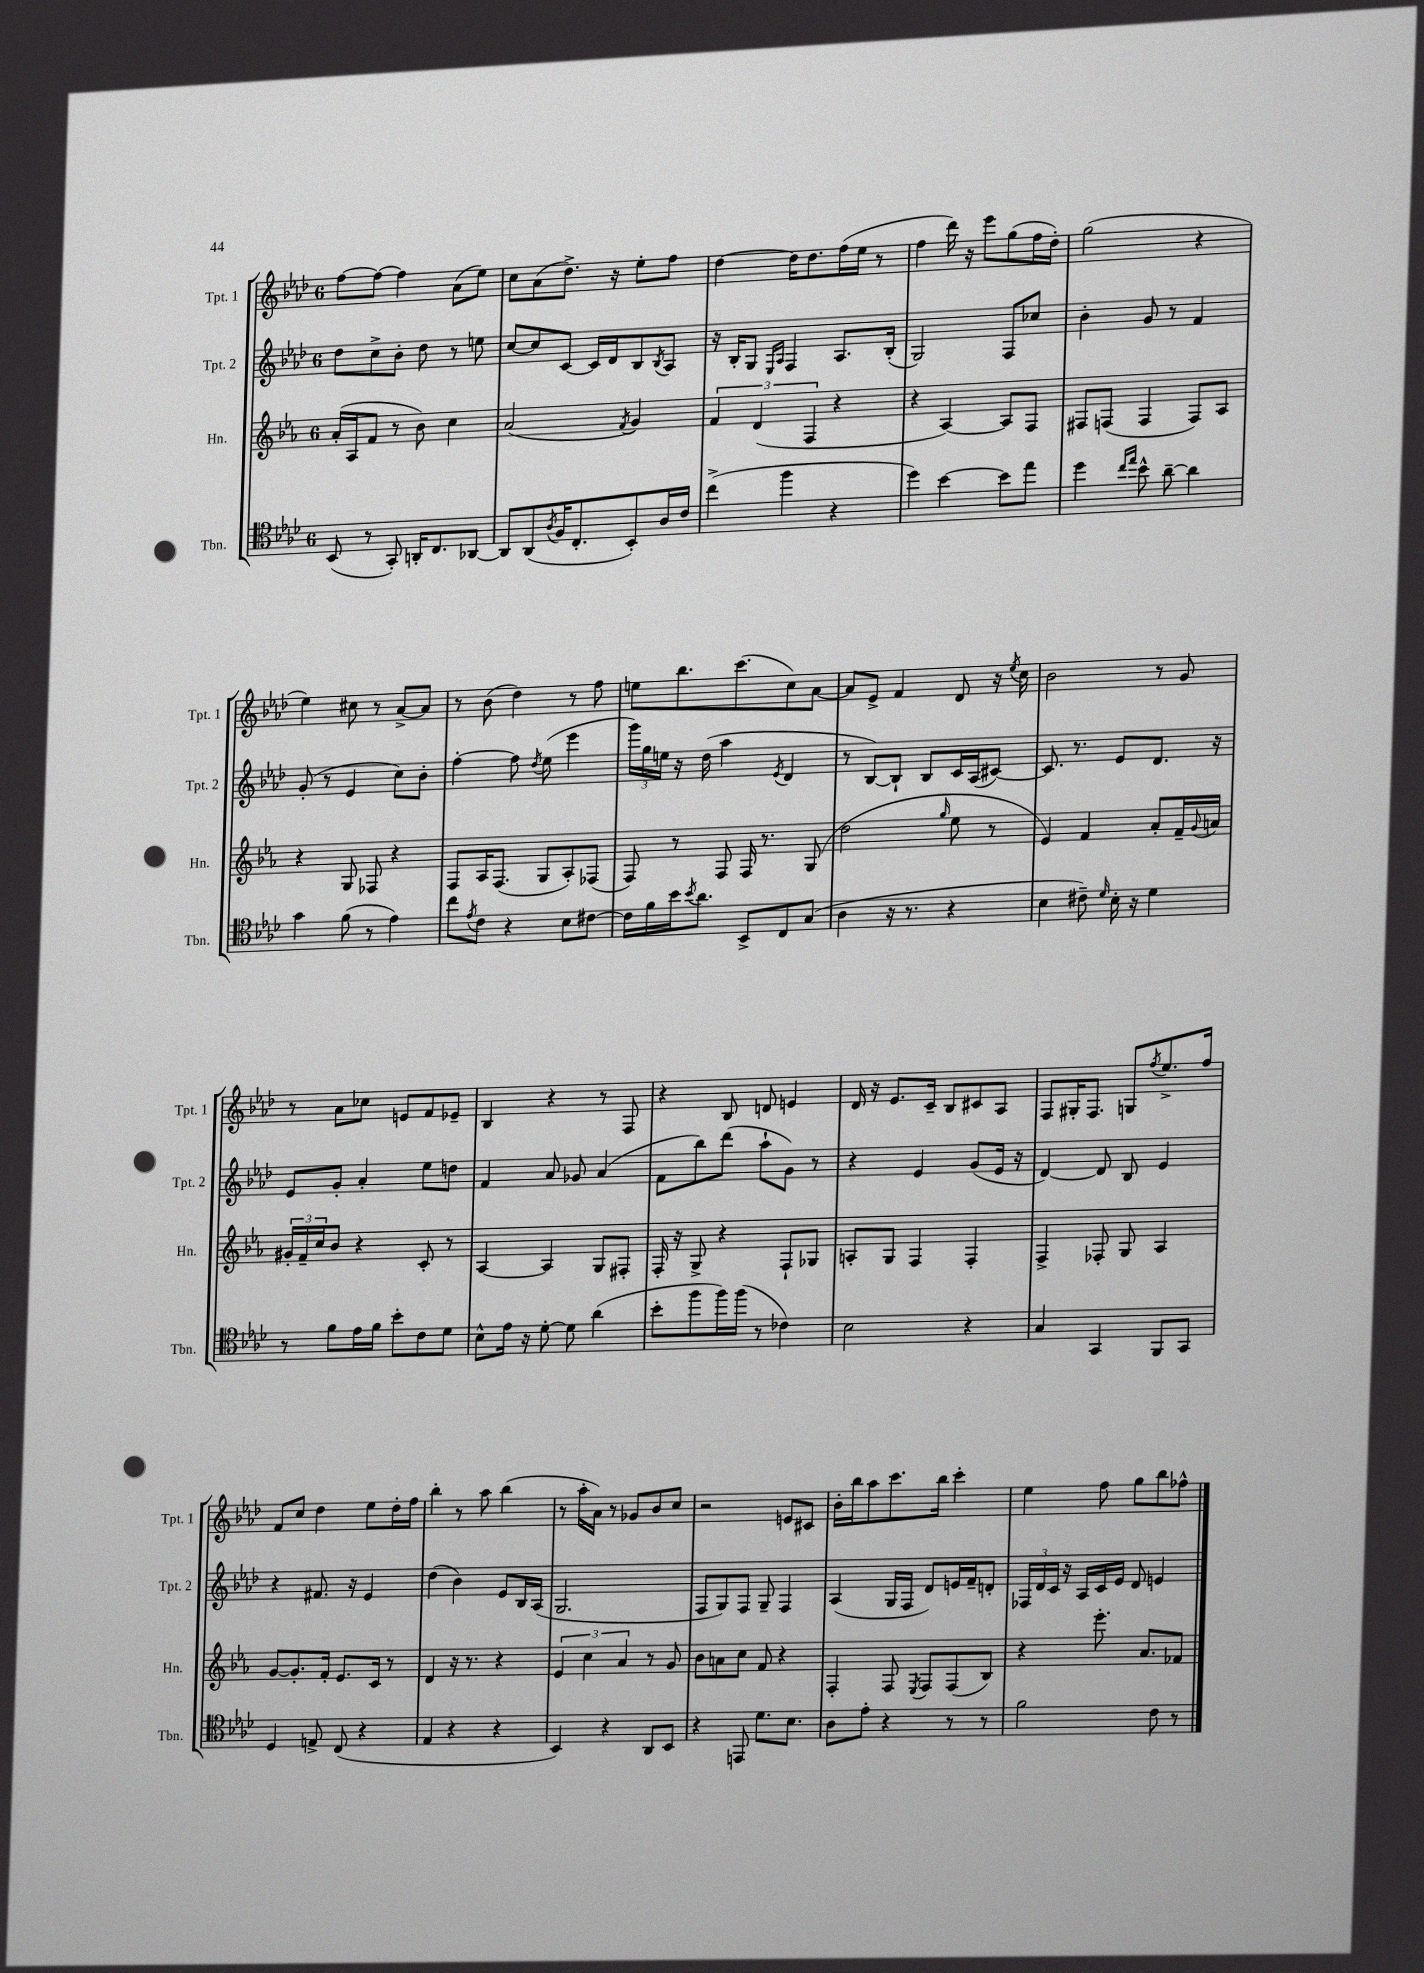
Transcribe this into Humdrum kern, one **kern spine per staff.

**kern	**kern	**kern	**kern
*staff4	*staff3	*staff2	*staff1
*clefC4	*clefG2	*clefG2	*clefG2
*k[b-e-a-d-]	*k[b-e-a-]	*k[b-e-a-d-]	*k[b-e-a-d-]
*M6/8	*M6/8	*M6/8	*M6/8
(8BB-	(16a-'	8dd-	[8ff
.	16A-	.	.
8r	8f	8cc^	8ff_
8GG')	8r	8b-'	4ff]
16AA'	8b-)	8dd-	.
8.C	.	.	.
.	4cc	8r	(8a-
[8AA-	.	8ee	8ee-)
=	=	=	=
8AA-]	(2a-	[8cc	8cc
(8AA-	.	8cc]	(8a-
8qA-	.	.	.
16F	.	[8c	8.dd-^)
8.C'	.	.	.
.	.	16c]	.
.	.	16d-	16r
.	8qf	.	.
8BB-')	4g)	8B-	8ee-'
.	.	8qB-	.
16A-	.	8A-	8ff
16c	.	.	.
=	=	=	=
(4cc^	6f	16r	[4dd-
.	.	16B-'	.
.	.	8G	.
.	(6d	.	.
.	.	16qqE-	.
.	.	16qqA-	.
4ff	.	4F	16dd-]
.	.	.	8.dd-
.	6F	.	.
4r	4r	8.A-	(16ff
.	.	.	16ee-
.	.	.	8r
.	.	(16B-'	.
=	=	=	=
4dd-)	4r	2G)	4ff
[4b-	[4A-)	.	16ddd-)
.	.	.	16r
.	.	.	8eee-
8b-]	8A-]	8F	(8gg
8ee-	8F	8cc-	16ff
.	.	.	16dd-')
=	=	=	=
4dd-	8F#	4b-'	(2gg
.	(8F	.	.
16qqcc	.	.	.
16qqee-	.	.	.
8b-^^	4F	8g	.
[8a-~	.	8r	.
4a-]	8F)	4f	4r
.	8A-	.	.
=	=	=	=
4g	4r	(8g'	4ee-)
.	.	8r	.
(8f	8G	4e-	8cc#
8r	8F-	.	8r
4e-)	4r	8cc)	[8a-^
.	.	8b-'	8a-]
=	=	=	=
8cc	8F	[4ff'	8r
8qe-	.	.	.
8c	16A-	.	(8b-
.	(8.F	.	.
4r	.	8ff]	4dd-)
.	.	8qdd-	.
.	8G	(8ee-	.
8B-	8A-')	4eee-	8r
[8c#	(8F-	.	8ff
=	=	=	=
16c#]	8F)	24ggg)	8ee
.	.	24gg	.
16f	.	.	.
.	.	24ee	.
16b-	8r	16r	8.bb-
8qb-	.	.	.
8.a-	.	(16dd-	.
.	8F	4aa-	.
.	.	.	(8.ccc
8BB-^	16F	.	.
.	8.r	.	.
.	.	8qe-	.
8C	.	4d-	8cc)
(8G	(8G	.	[8a-
=	=	=	=
4A-	2dd	8r	8a-]
.	.	[8B-)	8e-^
16r	.	8B-`]	4f
8.r	.	.	.
.	.	8B-	.
.	16qqgg	.	.
4r	8ee-	16c	8d-
.	.	(16A-	.
.	8r	[8c#)	16r
.	.	.	8qee-
.	.	.	16cc
=	=	=	=
4B-	4e-)	8.c#]	2b-
.	.	8.r	.
8c#~)	4f	.	.
16qqd-	.	.	.
16B-'	.	8e-	.
16r	.	.	.
4d-	8a-'	8.d-	8r
.	16f~	.	8g
.	8qqg	.	.
.	16a	16r	.
=	=	=	=
8r	24g#'	8e-	8r
.	24f~	.	.
.	24cc	.	.
8f	8b-	8g'	8a-
16e-	4r	4a-'	8cc-
16f	.	.	.
8b-'	.	.	8e
8c	8c'	8ee-	8f
8d-	8r	8dd	8e-~
=	=	=	=
8B-^^	[4A-	4f	4B-
16e-	.	.	.
16r	.	.	.
[8d-'	4A-]	8a-	4r
8d-]	.	8g-	.
(4a-	8G	(4a-	8r
.	8F#'	.	8F
=	=	=	=
8b-'	16F'	8f	4r
.	16r	.	.
8ff	8G^	8bb-)	.
16ff)	4r	(8ddd-	8B-
(16ff	.	.	.
8r	.	8aa-`	8d
4c-)	8F`	8g)	4e
.	8G-	8r	.
=	=	=	=
2B-	8A'	4r	16d-
.	.	.	16r
.	8G	.	8.e-
.	4F	4e-	.
.	.	.	16c~
.	.	.	8B-
4r	4F'	(8g	8c#
.	.	16e-	8A-
.	.	16r	.
=	=	=	=
4G	4F^	[4d-)	8F
.	.	.	16G#'
.	.	.	8.F
4GG	8F-'	8d-]	.
.	8G	8B-	8G
.	.	.	8qff
8FF	4A-	4e-	8.ee-^
8GG	.	.	.
.	.	.	16ff
=	=	=	=
4D-	[8g	4r	8f
.	8.g']	.	8cc
8E^	.	8.f#	4dd-
.	16f'	.	.
(8C	8.e-	.	.
.	.	16r	.
4r	.	4e-	8ee-
.	16c	.	.
.	8r	.	16dd-'
.	.	.	16ff
=	=	=	=
4E-	4d	(4dd-	4bb-'
4r	16r	4b-)	8r
.	8.r	.	.
.	.	.	8aa-
4r	4r	8e-	(4bb-
.	.	16B-	.
.	.	(16A-	.
=	=	=	=
4BB-)	6e-	2.G	8r
.	.	.	16aa-'
.	6cc	.	.
.	.	.	16a-)
4r	.	.	8r
.	6a-	.	.
.	.	.	8g-
8AA-	8r	.	8b-
8BB-	8g	.	8cc
=	=	=	=
4r	8b-	8F	2r
.	8a	8G)	.
8EE	8cc	8F	.
8.d-	8f	8G~	.
.	4r	4F	8e
8.B-	.	.	.
.	.	.	8c#
=	=	=	=
8A-	4F'	(4A-	16b-'
.	.	.	16bb-
8e-'	.	.	8aa-
4r	8F	16G	8.ccc
.	.	16F	.
.	8qE-	.	.
.	8F	8d-)	.
.	.	.	16bb-
8r	(8F	16e	4ccc'
.	.	16f~	.
8r	8B-)	8d'	.
=	=	=	=
2f	4r	24F-	4ee-
.	.	24d-	.
.	.	24c	.
.	.	16r	.
.	.	16A-	.
.	8.eee-'	16c	8ff
.	.	16e-	.
.	.	8d-	8gg
.	8.a-	.	.
8c	.	4e	8bb-
8r	8f-	.	8ff-^^
==	==	==	==
*-	*-	*-	*-
